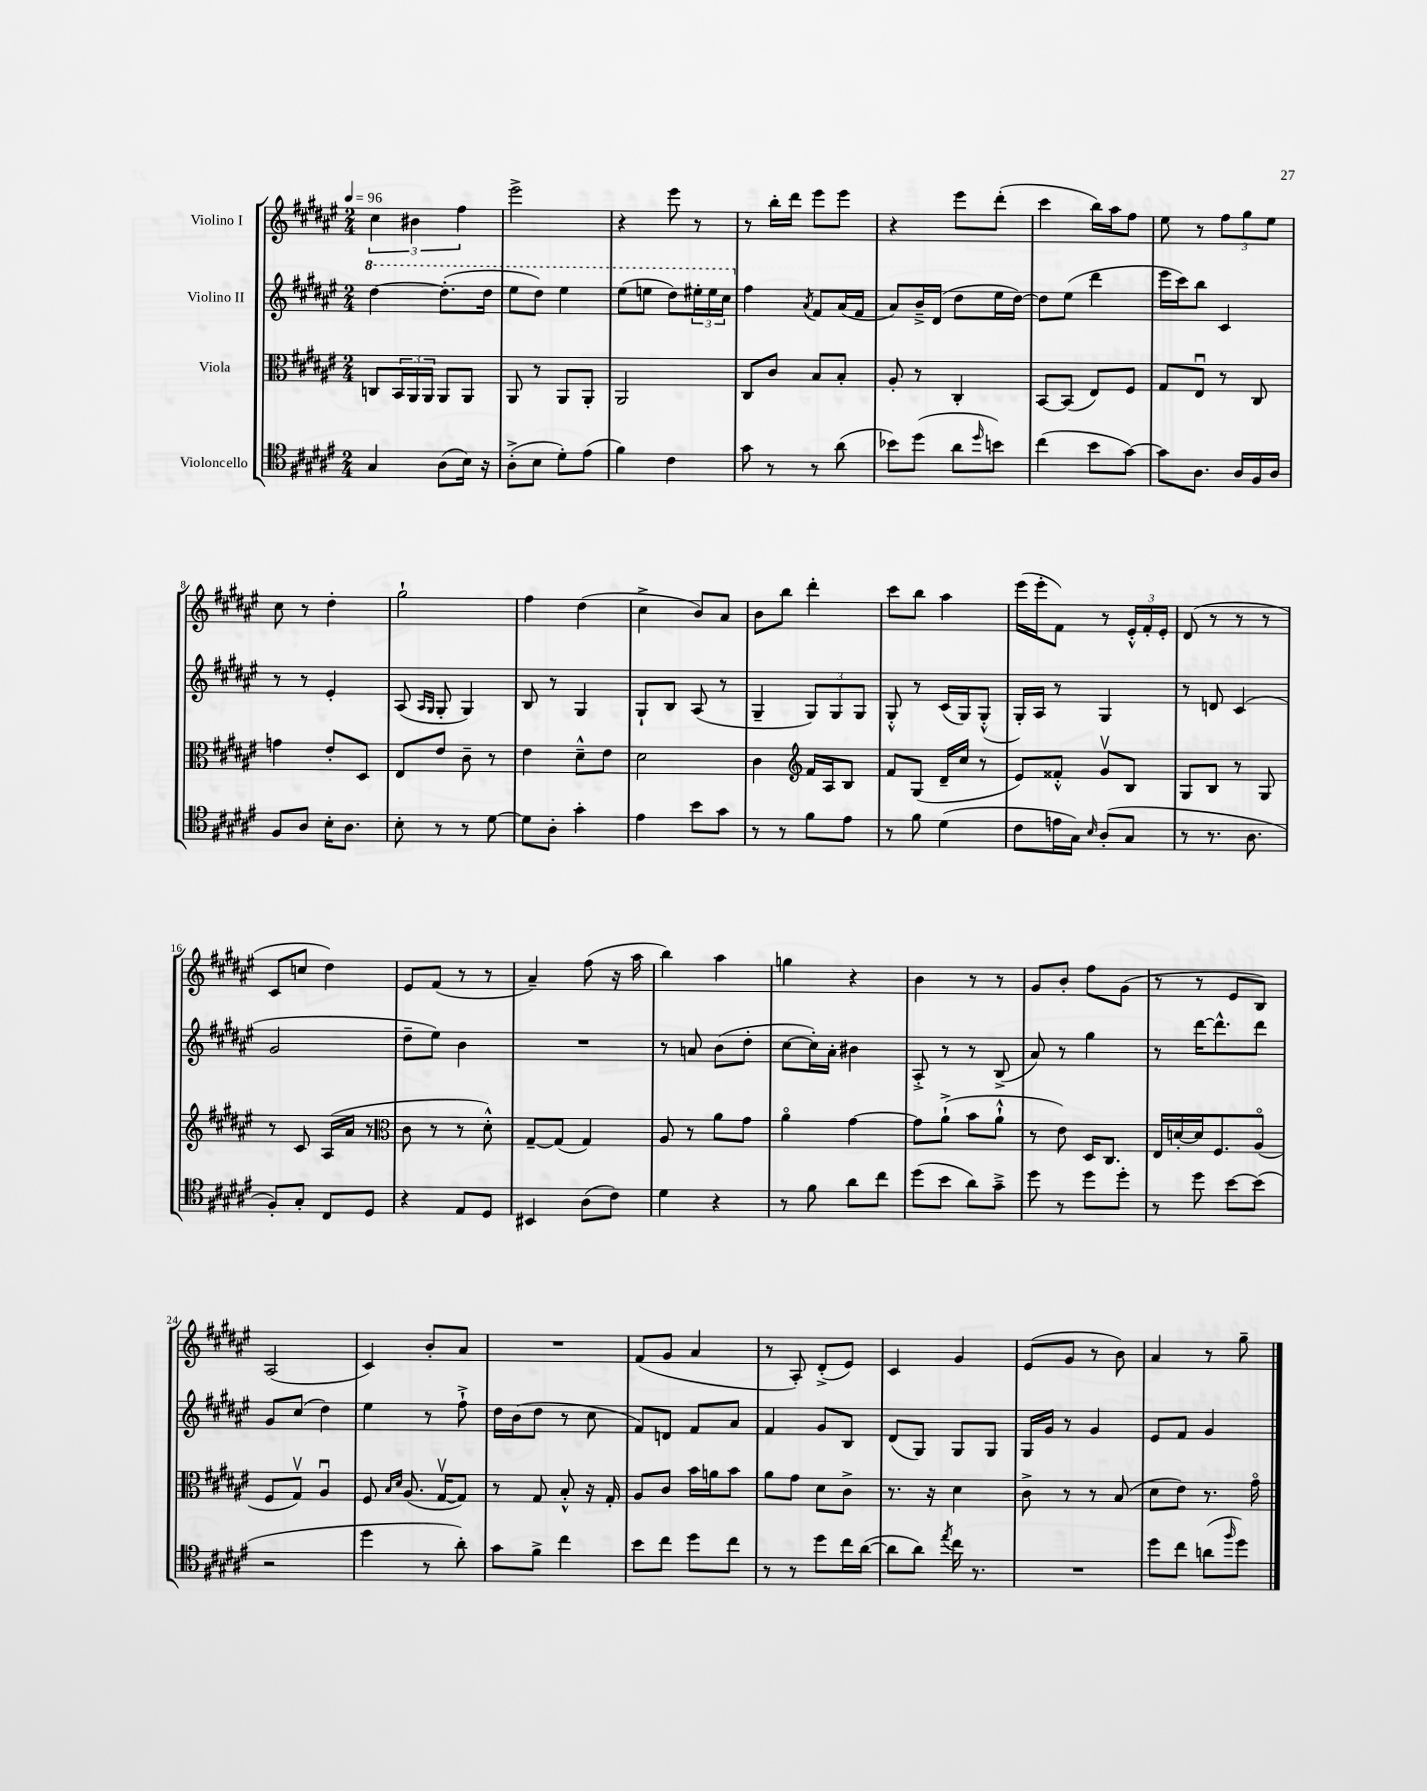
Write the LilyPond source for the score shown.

<<
\new StaffGroup <<
\new Staff = "s0" \with { instrumentName = "Violino I" } {
    \clef treble \key fis \major \numericTimeSignature \time 2/4 \tempo 4 = 96
    \tuplet 3/2 { cis''4 bis'4 fis''4 } |
    eis'''2-> |
    r4 eis'''8 r8 |
    r8 b''16-. dis'''16 eis'''8 eis'''8 |
    r4 eis'''8 dis'''8-.( |
    cis'''4 b''16) ais''16 fis''8 |
    eis''8 r8 \tuplet 3/2 { fis''8 gis''8 eis''8 } |
    cis''8 r8 dis''4-. |
    gis''2-! |
    fis''4 dis''4( |
    cis''4-> b'8) ais'8 |
    b'8 b''8 dis'''4-. |
    cis'''8 b''8 ais''4 |
    eis'''16( eis'''16-. fis'8) r8 \tuplet 3/2 { eis'16-.-^ fis'16-. eis'16-. } |
    dis'8( r8 r8 r8 |
    cis'8 c''8 dis''4) |
    eis'8 fis'8( r8 r8 |
    ais'4--) fis''8( r16 ais''16 |
    b''4) ais''4 |
    g''4 r4 |
    b'4 r8 r8 |
    gis'8 b'8-. fis''8 gis'8( |
    r8 r8 eis'8 b8) |
    ais2( |
    cis'4) b'8-. ais'8 |
    R2 |
    fis'8( gis'8 ais'4 |
    r8 ais8-.) dis'8-.->( eis'8) |
    cis'4 gis'4 |
    eis'8( gis'8 r8 b'8) |
    ais'4 r8 gis''8-- \bar "|." |
}
\new Staff = "s1" \with { instrumentName = "Violino II" } {
    \clef treble \key fis \major \numericTimeSignature \time 2/4
    \ottava #1 dis'''4~ dis'''8.-.( dis'''16 |
    eis'''8 dis'''8) eis'''4 |
    eis'''8( e'''8 dis'''8) \tuplet 3/2 { eis'''16-. eis'''16 cis'''16 \ottava #0 } |
    fis''4 \acciaccatura { ais'8 } fis'8 ais'16( fis'16 |
    ais'8) b'16---> dis'16( dis''8 eis''16 dis''16~) |
    dis''8 eis''8( dis'''4 |
    eis'''16 cis'''16) b''8 cis'4 |
    r8 r8 eis'4-. |
    ais8( \grace { ais16 gis16 } gis8-. gis4) |
    b8 r8 gis4 |
    gis8-! b8 ais8( r8 |
    gis4-- \tuplet 3/2 { gis8) gis8 gis8 } |
    gis8-.-^ r8 cis'16( gis16) gis8-.-^( |
    gis16-.) ais16 r8 gis4 |
    r8 d'8 cis'4( |
    gis'2 |
    dis''8-- eis''8) b'4 |
    R2 |
    r8 a'8 b'8( dis''8-. |
    cis''8~ cis''16-.) ais'16-. bis'4 |
    ais8-.-> r8 r8 b8->( |
    ais'8) r8 gis''4 |
    r8 dis'''16~ dis'''8.-^ dis'''8 |
    gis'8 cis''8( dis''4) |
    eis''4 r8 fis''8-!-> |
    dis''16 b'16( dis''8 r8 cis''8 |
    fis'8) d'8 fis'8 ais'8 |
    fis'4 gis'8 b8 |
    dis'8( gis8) gis8 gis8 |
    gis16 gis'16 r8 gis'4 |
    eis'8 fis'8 gis'4 \bar "|." |
}
\new Staff = "s2" \with { instrumentName = "Viola" } {
    \clef alto \key fis \major \numericTimeSignature \time 2/4
    c8 \tuplet 3/2 { b,16 ais,16 ais,16 } ais,8 ais,8 |
    ais,8 r8 ais,8 ais,8-. |
    ais,2 |
    cis8 cis'8 b8 b8-. |
    ais8-. r8 cis4-. |
    b,8~ b,8( eis8) fis8 |
    gis8 eis8\downbow r8 cis8 |
    g'4 eis'8-. dis8 |
    eis8 eis'8 cis'8-- r8 |
    eis'4 dis'8---^ eis'8 |
    dis'2 |
    cis'4 \clef treble fis'16 ais16 b8 |
    fis'8 gis8( dis'16-- cis''16 r8 |
    eis'8) fisis'8-.-^ gis'8\upbow b8 |
    gis8 b8 r8 gis8 |
    r8 cis'8 ais16( ais'16 r8 |
    \clef alto cis'8 r8 r8 dis'8-.-^) |
    gis8~-- gis8( gis4) |
    ais8 r8 ais'8 gis'8 |
    ais'4\flageolet gis'4~ |
    gis'8 ais'8-!->( b'8 ais'8-!-^ |
    r8 eis'8) dis16 cis8. |
    eis16 d'16~-. d'16 fis8. ais8\flageolet( |
    fis8 gis8\upbow) ais4\downbow |
    fis8 \grace { b16 dis'16 } ais8.( gis16~\upbow gis8) |
    r8 gis8 b8-.-^ r16 gis16-. |
    ais8 cis'8 b'16 a'16 b'8 |
    ais'8 gis'8 dis'8 cis'8-> |
    r8. r16 dis'4 |
    cis'8-> r8 r8 b8( |
    dis'8 eis'8) r8. gis'16\flageolet \bar "|." |
}
\new Staff = "s3" \with { instrumentName = "Violoncello" } {
    \clef tenor \key fis \major \numericTimeSignature \time 2/4
    gis4 ais8( b16) r16 |
    ais8-.->( b8 dis'8-.) eis'8( |
    fis'4) cis'4 |
    gis'8 r8 r8 ais'8( |
    bes'8) dis''8( ais'8 \grace { dis''16 } b'8) |
    cis''4( b'8 gis'8~) |
    gis'8 ais8. ais16 fis16 ais16 |
    fis8 ais8 b16-. ais8. |
    b8-. r8 r8 dis'8~ |
    dis'8 ais8-. gis'4-. |
    eis'4 b'8 gis'8 |
    r8 r8 fis'8 eis'8 |
    r8 fis'8 dis'4( |
    cis'8 e'16 gis16) \grace { b16 } ais8-.( gis8 |
    r8 r8. ais8. |
    fis8-.) gis8-. cis8 dis8 |
    r4 eis8 dis8 |
    bis,4 ais8( cis'8) |
    dis'4 r4 |
    r8 fis'8 ais'8 cis''8 |
    dis''8( b'8 ais'8) gis'8---> |
    dis''8 r8 dis''8 dis''8-. |
    r8 dis''8 b'8~ b'8( |
    r2 |
    dis''4 r8 ais'8-.) |
    gis'8 fis'8-> cis''4 |
    b'8 cis''8 dis''8 cis''8 |
    r8 r8 dis''8 cis''16 ais'16~( |
    ais'8 ais'8) \acciaccatura { eis''8 } cis''16 r8. |
    R2 |
    dis''8 cis''8 a'8( \grace { fis''16 } dis''8) \bar "|." |
}
>>
>>
